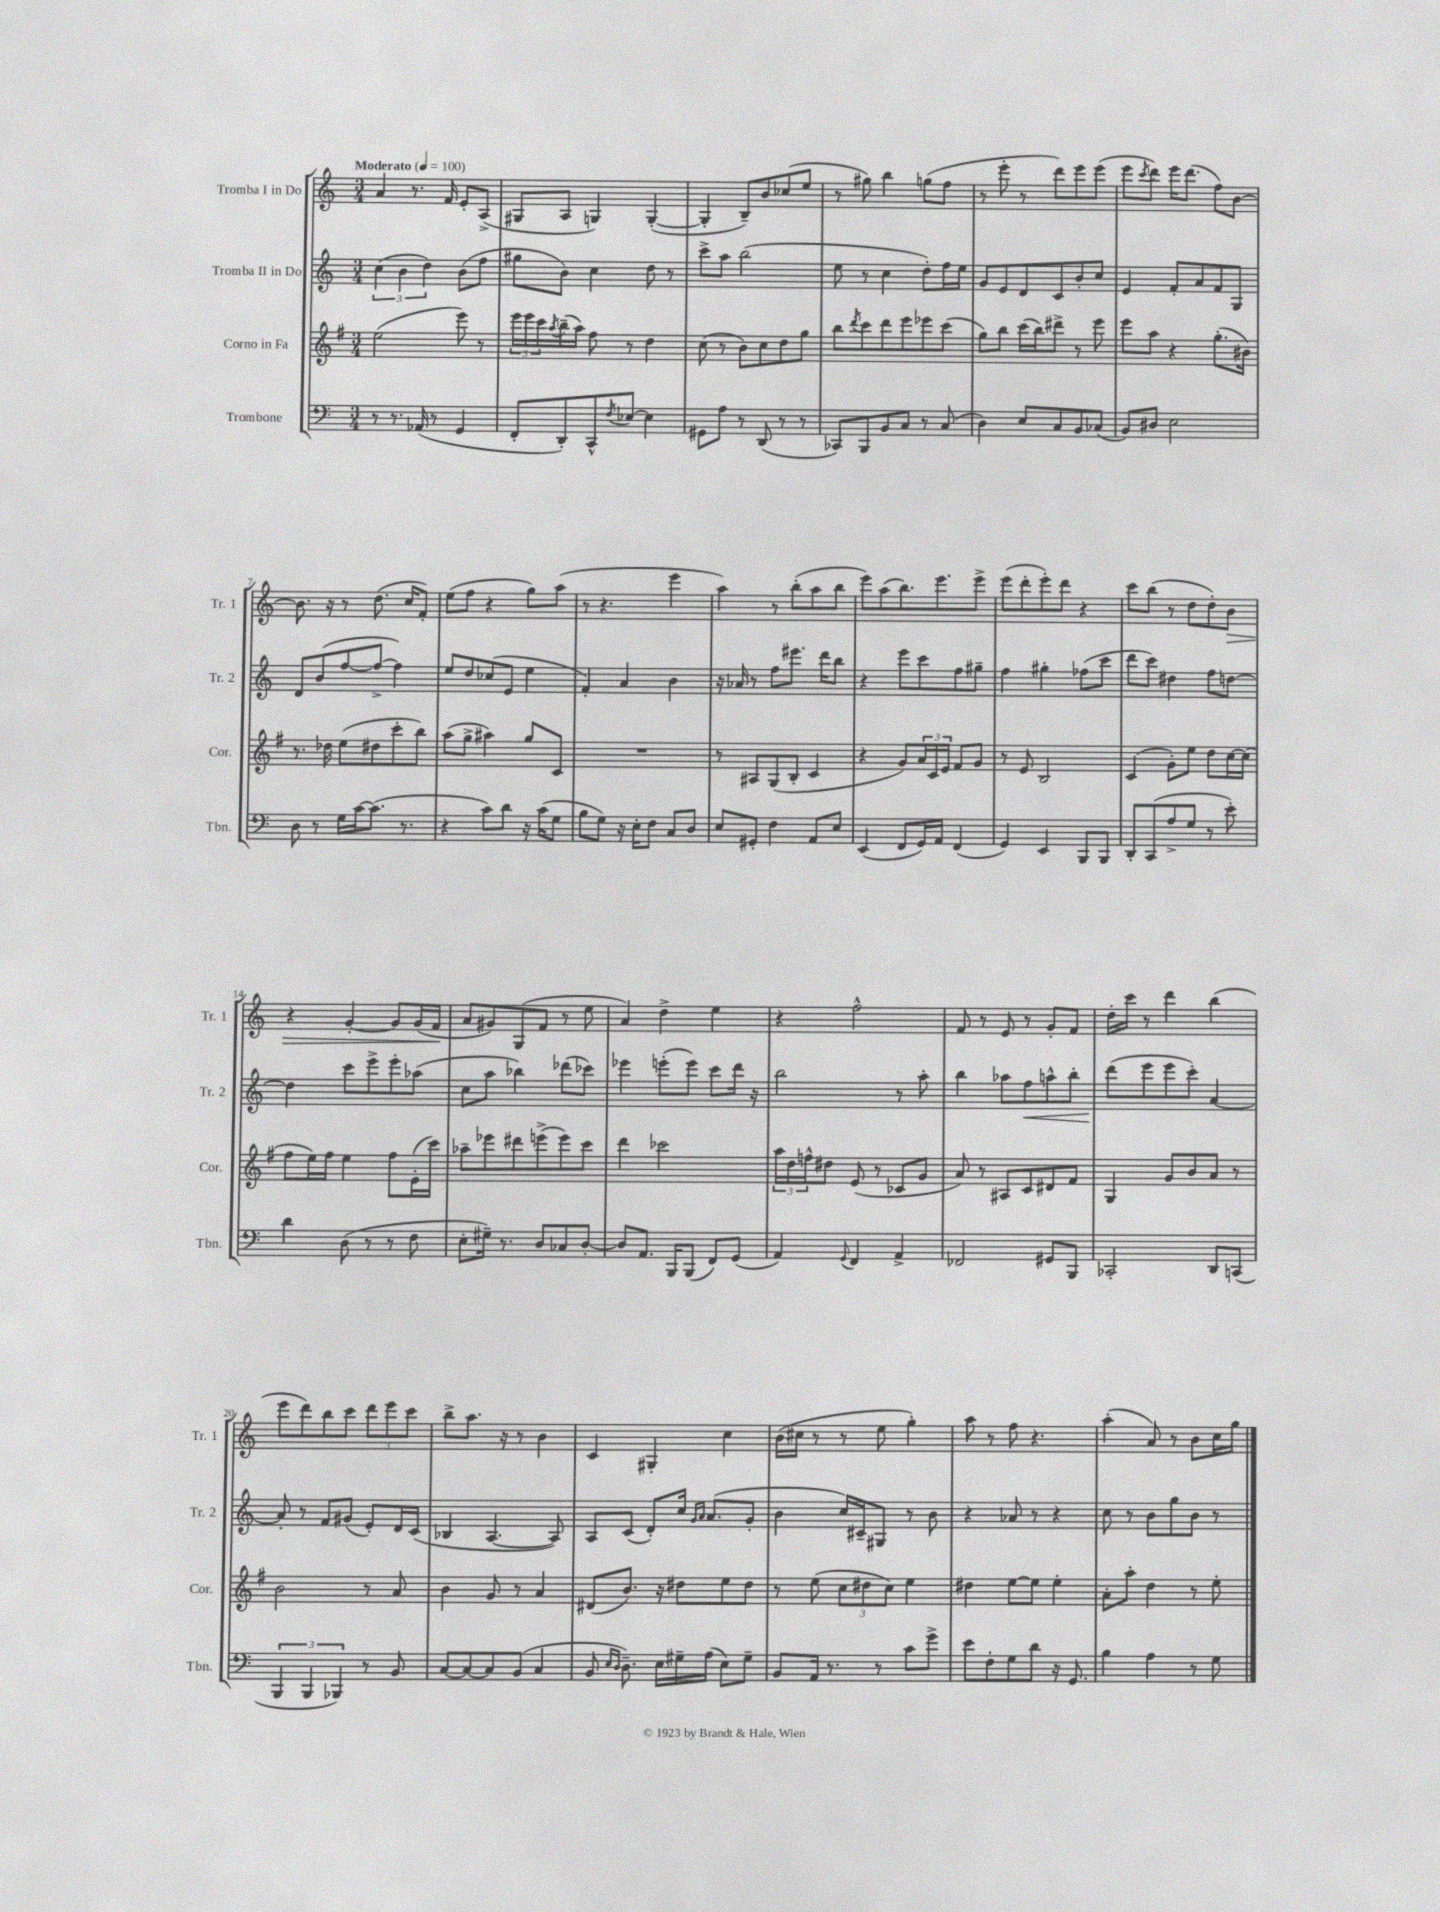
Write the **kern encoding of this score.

**kern	**kern	**kern	**kern
*staff4	*staff3	*staff2	*staff1
*clefF4	*clefG2	*clefG2	*clefG2
*k[]	*k[f#]	*k[]	*k[]
*M3/4	*M3/4	*M3/4	*M3/4
*MM100	*MM100	*MM100	*MM100
8r	(2ee	(6cc	4a
8.r	.	.	.
.	.	6b	.
.	.	.	8.r
(16AA-	.	.	.
.	.	6dd)	.
8r	.	.	.
.	.	.	16f
4GG	8eee)	(8b	8e'
.	8r	8ff	(8A^
=	=	=	=
8FF'	24eee	8gg#	8G#
.	24eee	.	.
.	24ccc	.	.
.	8qaa	.	.
8DD')	(16bb~	8b)	8A
.	16aa)	.	.
8CC^^	8ff#	4cc	4G)
8qF	.	.	.
[8E-	8r	.	.
4E-]	4dd	8dd	([4G'
.	.	8r	.
=	=	=	=
8GG#	(8cc	8ccc^	4G']
8A	8r	8aa	.
8r	8b)	(2bb	8B~)
(8DD	8cc	.	8b
8r	8dd	.	(8cc-
8r	8gg	.	8ee
=	=	=	=
8CC-)	8bb	8ee	8r
.	8qddd	.	.
8BBB	8ccc	8r	8gg#)
8BB	8ddd	4cc	4bb
8C	8eee	.	.
8r	8eee-	8dd')	(8gg
(8C	(8ccc	16ff	8ff
.	.	16ee	.
=	=	=	=
4D)	8gg)	8g	8r
.	8bb	8e	8eee'
8E	(16ccc	8d	8r
.	16bb)	.	.
8C	8ddd#^	8c	8ddd)
8BB	8r	8b'	8eee
(8C-	8eee	8cc	(8eee
=	=	=	=
8BB)	8eee	4e	8eee
.	.	.	8qccc
8D#	8aa	.	8ddd)
2E	4r	8f'	16eee
.	.	.	(8.ddd
.	.	8a	.
.	(8.gg'	8f	8ff)
.	.	8G	[8b
.	16b#)	.	.
=	=	=	=
8D	8.r	8d	8.b]
8r	.	(8b	.
.	16dd-	.	16r
16G	(8ee	[8ff	8r
[16c	.	.	.
(8.c]	8dd#	8ff^_	(8.dd
.	8ccc'	4ff])	.
8.r	.	.	16cc
.	8bb)	.	8f')
=	=	=	=
4r	(8aa	8ee	(8ee
.	8gg^	8dd	8ff
8c)	4aa#)	(8cc-	4r
8d	.	8e	.
16r	8gg	4ee	8gg)
(16c	.	.	.
8G	8c	.	(8aa
=	=	=	=
8B	2.r	4f')	8r
8G)	.	.	4.r
16r	.	4a	.
16E'	.	.	.
8F	.	.	.
8C	.	4b	4eee
8D	.	.	.
=	=	=	=
8E	8r	16r	4aa)
.	.	16a-	.
8GG#'	8A#	8r	.
4F	(8G	8ff	8r
.	8B'	8.eee#	(8bb'
8AA	4c	.	8aa
.	.	16ddd	.
8E	.	8bb	8bb
=	=	=	=
(4EE	4r	4r	8eee)
.	.	.	(8aa
8FF	8g)	8eee	8.bb)
16GG)	24a	8ccc	.
.	24c	.	.
16AA	.	.	8.eee
.	24e	.	.
(4FF	8f#	8ff	.
.	8g	8gg#~	8eee^
=	=	=	=
4GG)	8r	4ff	(8eee
.	8e	.	8ddd'
4EE	2B	4gg#'	8eee')
.	.	.	8ddd
8BBB	.	(8ff-	4r
8BBB	.	8ccc	.
=	=	=	=
8DD'	(4c	8ddd	8ccc
(8CC	.	8ccc)	(8bb
8A^	8g')	4dd#	8r
8G	8ee	.	8dd
8r	8dd	8ff	8dd')
8e')	[16cc	[8dd	8b
.	(16cc]	.	.
=	=	=	=
4d	8ff#	4dd]	4r
.	16ee)	.	.
.	16ff#	.	.
(8D	4ee	8ccc	[4g'
8r	.	8eee^	.
8r	8ff#	8eee'	8g]
8F	(16e'	(8aa-	(16g
.	16ccc)	.	16f
=	=	=	=
8E'	8aa-~	8cc	8a
16G#~)	8eee-	8aa	8g#)
8.r	.	.	.
.	8ddd#	4bb-)	(8G
8D	(8eee^	.	8f
8C-	8eee)	(8ddd-	8r
[8D'	8ccc	8ccc-)	8ee
=	=	=	=
8D]	4ddd	4eee-	4a)
8.AA	.	.	.
.	2ccc-	(8eee'	4dd^
16BBB	.	.	.
(8BBB	.	8eee)	.
8FF)	.	8ccc	4ee
(8GG	.	16ddd	.
.	.	16r	.
=	=	=	=
4AA)	24aa	2bb	4r
.	24dd	.	.
.	24ff^^	.	.
.	8dd#	.	.
8qqGG	.	.	.
4FF	(8e	.	2ff^^
.	8r	.	.
4AA^	8c-	8r	.
.	8g	8aa'	.
=	=	=	=
2FF-	8a)	4bb	8f
.	8r	.	8r
.	8A#	8aa-	8e
.	8c	8ff	8r
8GG#	8d#	8aa^^	8g'
8BBB	8f#	8bb'	8f
=	=	=	=
2CC-'	4G	(8ddd	16dd'
.	.	.	16ccc
.	.	8eee	8r
.	8g	8eee	4ddd
.	8b	8ccc')	.
8DD	8a	[4a	(4bb
(8CC	8r	.	.
=	=	=	=
6BBB	2b	8a']	8eee
.	.	8r	8ddd)
6BBB	.	.	.
.	.	8f	8bb
6BBB-)	.	.	.
.	.	(8g#	8ccc
8r	8r	8e')	12ddd
.	.	.	12eee
8BB	8a	16d	.
.	.	.	12ccc
.	.	(16c	.
=	=	=	=
[8C	4b	4B-	8bb^
8C_	.	.	8.aa
8C]	8g	[4.A	.
.	.	.	16r
(8BB	8r	.	8r
4C	4a	.	4b
.	.	8A])	.
=	=	=	=
8BB	(8d#	8A	4c
16qqE	.	.	.
16qqD	.	.	.
8.D~)	8.b)	(8c	.
.	.	8d')	4G#'
16E	16r	.	.
16G#~	8dd#	16cc	.
.	.	16qqg	.
.	.	16qqa	.
(16A	.	(8.a	.
8E)	8ee	.	4cc
8G#~	8dd#	8g'	.
=	=	=	=
8BB	8r	4b	(16b
.	.	.	16cc#
16AA	(8ee	.	8r
8.r	.	.	.
.	12cc	16cc)	8r
.	.	16c#~	.
.	12dd#	.	.
8r	.	8G#	8ee
.	12cc)	.	.
8c	4ee	8r	4gg')
8g^	.	8b	.
=	=	=	=
8e	4dd#	4r	8aa
8F'	.	.	8r
8G	[8ee	8a-	8ff
8d	8ee]	8r	4.r
16r	4ee'	4r	.
8.GG	.	.	.
=	=	=	=
4B	8a'	8cc	(4aa'
.	8aa'	8r	.
4A	4dd	8b	8a)
.	.	8gg	8r
8r	8r	8b	8b
8G	8ee'	8r	16cc
.	.	.	16gg
==	==	==	==
*-	*-	*-	*-
